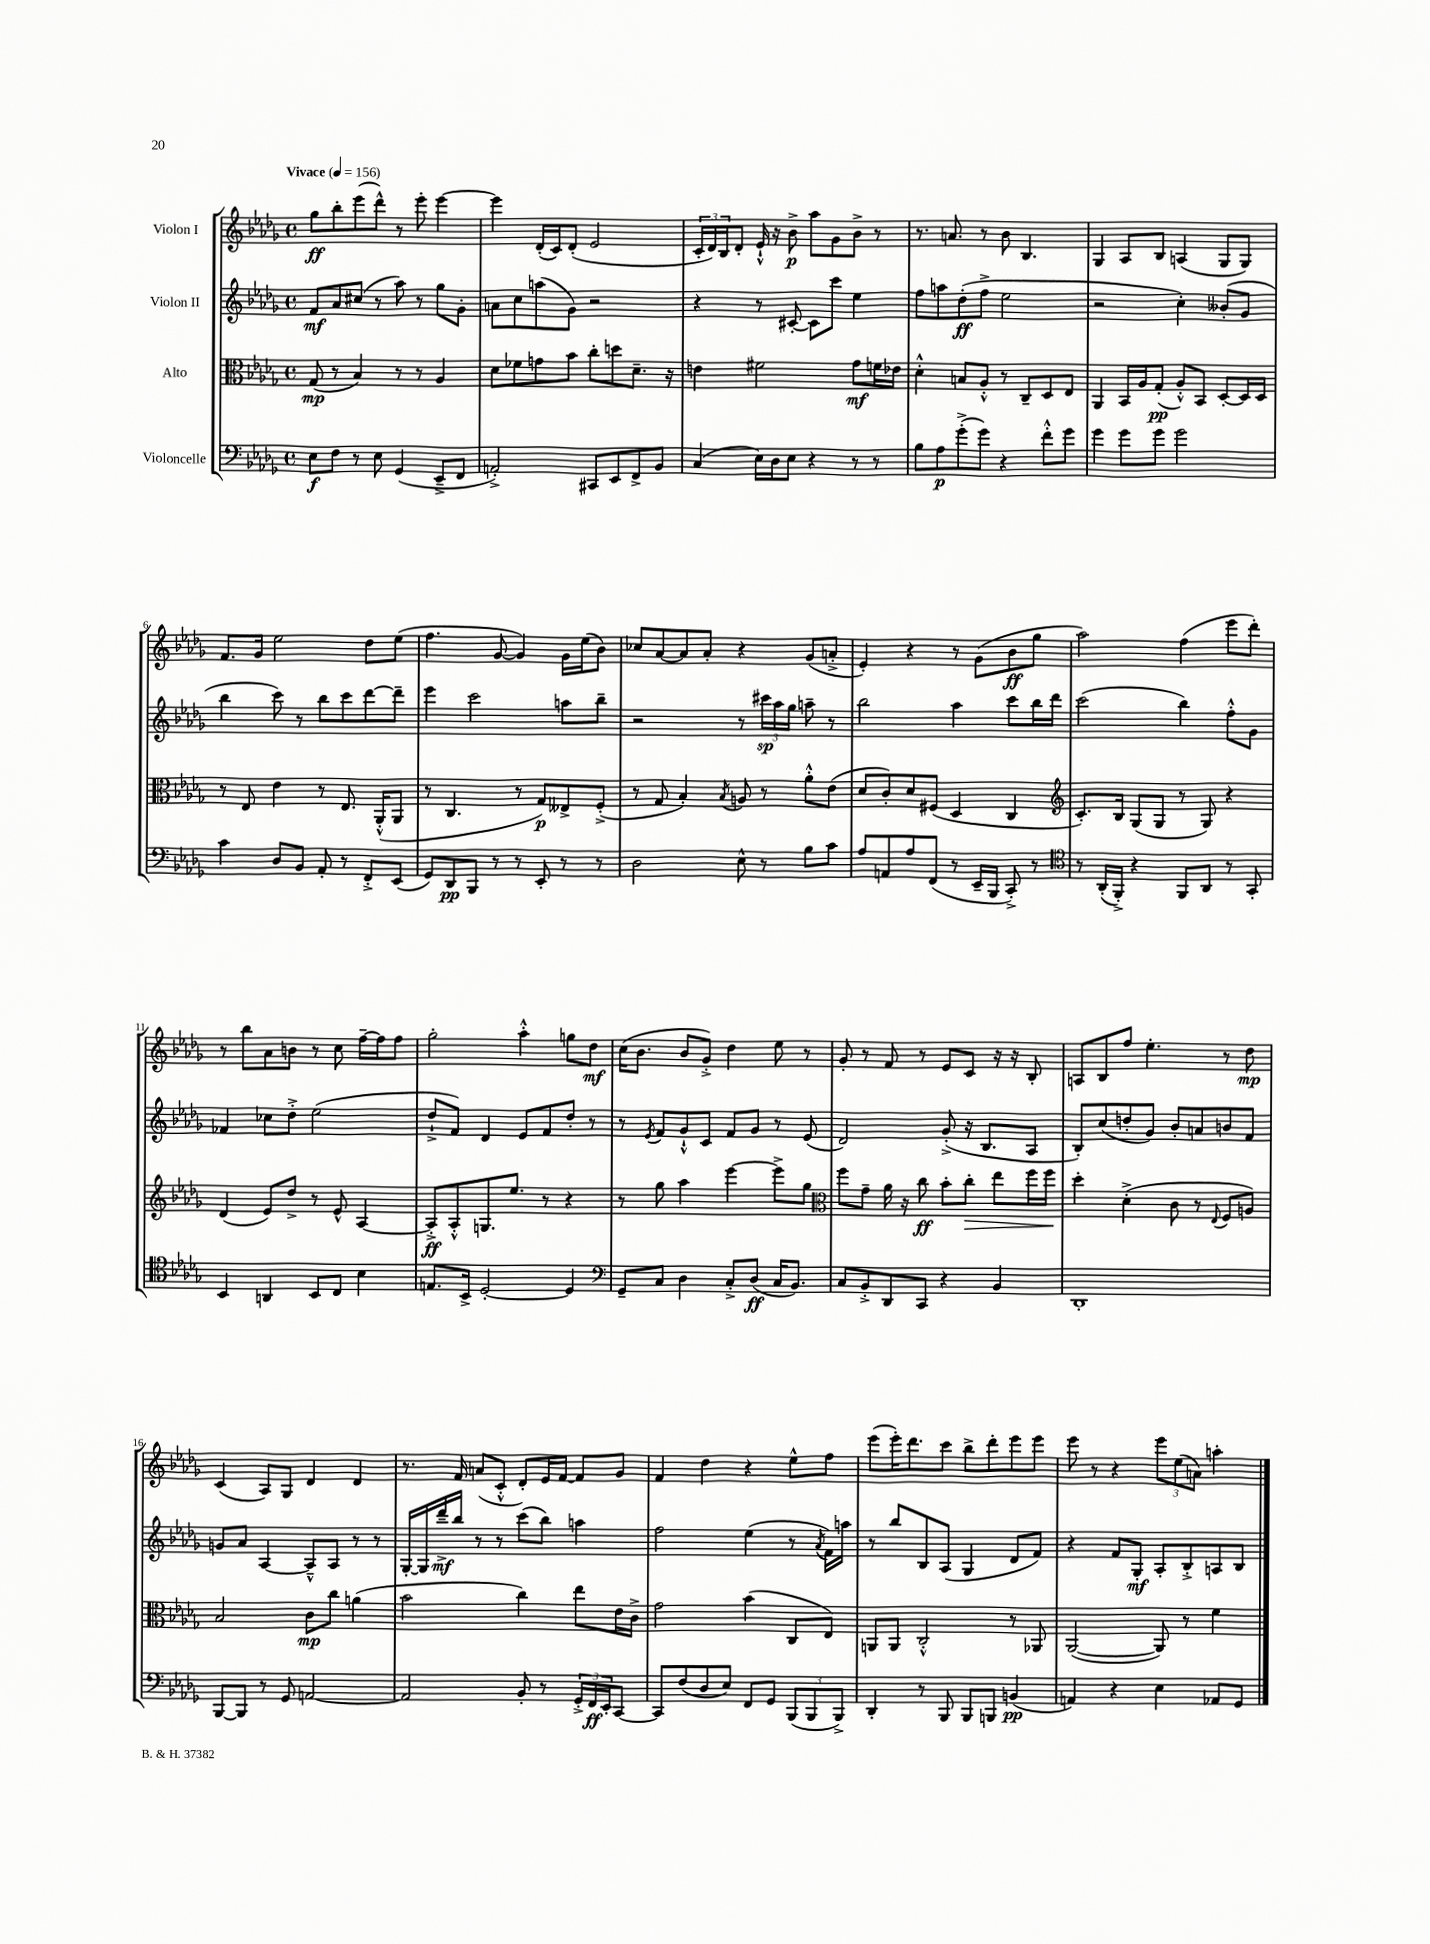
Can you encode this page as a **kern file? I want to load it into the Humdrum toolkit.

**kern	**kern	**kern	**kern
*staff4	*staff3	*staff2	*staff1
*clefF4	*clefC3	*clefG2	*clefG2
*k[b-e-a-d-g-]	*k[b-e-a-d-g-]	*k[b-e-a-d-g-]	*k[b-e-a-d-g-]
*M4/4	*M4/4	*M4/4	*M4/4
*met(c)	*met(c)	*met(c)	*met(c)
*MM156	*MM156	*MM156	*MM156
8E-	(8G-	8f	8gg-
8F	8r	8a-	8bb-'
8r	4B-)	(8cc#	(8eee-
8E-	.	8r	8ddd-^^)
(4GG-	8r	8aa-)	8r
.	8r	8r	8eee-'
8EE-~^	4A-	8gg-	[4eee-
8FF	.	8g-'	.
=	=	=	=
2AA'^)	8d-	8a	4eee-]
.	8f-	8cc	.
.	8g	(8aa	(16d-'
.	.	.	16c)
.	8b-	8g-)	(8d-'
8CC#	8cc'	2r	2e-
8EE-	8dd	.	.
8FF^	8.d-~	.	.
8BB-	.	.	.
.	16r	.	.
=	=	=	=
(4C	4e	4r	24c'
.	.	.	24d-)
.	.	.	24B-
.	.	.	8d-'
16E-)	2f#	8r	16e-`^^
16D-	.	.	16r
8E-	.	[8c#'	8b-^
4r	.	8c#]	8aa-
.	.	8ccc	8g-
8r	8g-	4ee-	8b-^
8r	16f	.	8r
.	16e-	.	.
=	=	=	=
8B-	4d-'^^	8ff	8.r
8A-	.	8aa	.
.	.	.	8.a
(8g-'^	8B	(8dd-'	.
8g-)	8A-'^^	8ff^	8r
4r	8r	2ee-	8b-
.	8C~	.	4.B-
8f'^^	8D-	.	.
8g-	8E-	.	.
=	=	=	=
4g-	4AA-	2r	4G-
8g-	16BB-	.	8A-
.	16A-	.	.
8g-	(8G-'	.	8B-
2g-	8A-'^^)	4cc')	(4A
.	8BB-	.	.
.	[8D-'	(8b--'	8G-
.	16D-]	8g-	8G-)
.	16D-	.	.
=	=	=	=
4c	8r	4bb-	8.f
.	8E-	.	.
.	.	.	16g-
8D-	4e-	8ccc)	2ee-
8BB-	.	8r	.
8AA-'	8r	8bb-	.
8r	8.E-	8ccc	.
8FF'^	.	[8ddd-	8dd-
.	(16AA-'^^	.	.
(8EE-	8AA-	8ddd-~]	(8ee-
=	=	=	=
8GG-)	8r	4eee-	4.ff
8DD-	4.C	.	.
8BBB-	.	2ccc	.
8r	.	.	[8g-
8r	8r	.	4g-])
8EE-'	8G-)	.	.
8r	8E--^	8aa	16g-
.	.	.	(16ee-
8r	(8F'^	8bb-~	8b-)
=	=	=	=
2D-	8r	2r	8cc-
.	8G-	.	[8a-
.	4B-')	.	8a-]
.	.	.	8a-'
.	8qB-	.	.
8E-^^	8A	8r	4r
8r	8r	24ccc#	.
.	.	24aa-	.
.	.	24gg-	.
8B-	8a-'^^	8aa~	(8g-
8c	(8e-	8r	8a'^
=	=	=	=
8A-	8d-	2bb-	4e-')
8AA	8c')	.	.
8A-	8d-	.	4r
(8FF	(8F#	.	.
8r	4D-	4aa-	8r
16EE-~	.	.	(8g-
16BBB-	.	.	.
8CC'^)	4C	8ccc	8b-
8r	.	16bb-	8gg-
.	.	16ddd-	.
=	=	=	=
*clefC4	*clefG2	*	*
8r	8.c')	(2ccc	2aa-)
(16AA-'	.	.	.
16FF'^)	16B-	.	.
4r	(8G-	.	.
.	8G-	.	.
8FF	8r	4bb-)	(4ff
8AA-	8G-)	.	.
8r	4r	8ff'^^	8eee-
8GG-'	.	8g-	8ddd-')
=	=	=	=
4BB-	(4d-	4f-	8r
.	.	.	8bb-
4AA	8e-)	8cc-	8a-
.	8dd-^	8dd-'^	8b
8BB-	8r	(2ee-	8r
8C	8e-^^	.	8cc
4B-	[4A-	.	[16ff~
.	.	.	16ff]
.	.	.	8ff
=	=	=	=
8.E	8A-'^]	8dd-`^	2gg-'
.	8A-'^^	8f)	.
16BB-^	.	.	.
[2D-'	8.G	4d-	.
.	8.ee-	.	.
.	.	8e-	4aa-'^^
.	8r	8f	.
4D-]	4r	8dd-'	8gg
.	.	8r	8dd-
=	=	=	=
*clefF4	*	*	*
8GG-~	8r	8r	(16cc
.	.	.	8.b-
.	.	8qe-	.
8C	8gg-	8f	.
4D-	4aa-	8g-`^^	8b-
.	.	8c	8g-'^)
8C'^	[4eee-	8f	4dd-
(8D-	.	8g-	.
16C	8eee-^]	8r	8ee-
8.BB-)	.	.	.
.	8gg-	(8e-	8r
=	=	=	=
*	*clefC3	*	*
8C	8ff	2d-)	8g-'
8BB-'^	8g-~	.	8r
8DD-	16a-	.	8f
.	16r	.	.
8CC	8cc	.	8r
4r	8b-'	(8g-'^	8e-
.	8cc'	16r	8c
.	.	8.B-	.
4BB-	8ee-	.	16r
.	.	.	16r
.	16ff	8A-	8B-'
.	16ff	.	.
=	=	=	=
1DD-'	4dd-'	8B-')	8A
.	.	(8cc	8B-
.	(4d-'^	8dd'	8ff
.	.	8g-)	4.ee-'
.	8c	8b-'	.
.	8r	8a	.
.	8qqE-	.	.
.	8F	8b	8r
.	8A)	8f	8dd-
=	=	=	=
[8BBB-	2B-	8g	(4c
8BBB-]	.	8a-	.
8r	.	[4A-	8A-)
8GG-	.	.	8G-
[2AA	8c	8A-~^^]	4d-
.	8cc	8A-	.
.	(4a	8r	4d-
.	.	8r	.
=	=	=	=
2AA]	2b-	[16G-'	8.r
.	.	16G-]	.
.	.	16ddd-~^	.
.	.	16bb-	16f
.	.	8r	(8a
.	.	8r	8c'^^
8BB-'	4cc)	(8ccc	8d-')
8r	.	8bb-)	16e-
.	.	.	[16f
24GG-'^	8ee-	4aa	8f]
24FF	.	.	.
24EE-'	.	.	.
[8CC	16e-	.	8g-
.	16c^	.	.
=	=	=	=
8CC]	2g-	2ff	4f
(8F	.	.	.
8D-	.	.	4dd-
8E-)	.	.	.
8FF	(4b-	(4ee-	4r
8GG-	.	.	.
(12BBB-	8C	8r	8ee-^^
12BBB-	.	.	.
.	.	8qa-	.
.	8E-)	16f)	8ff
12BBB-^)	.	.	.
.	.	16aa	.
=	=	=	=
4DD-'	8AA	8r	(8eee-
.	8AA	8bb-	16eee-')
.	.	.	8.ddd-
8r	2C'^^	8B-	.
8BBB-	.	(8A-	8ccc
8BBB-	.	4G-	8bb-^
8BBB	.	.	8ddd-'
(4BB	8r	8d-	8eee-
.	8AA-	8f)	8eee-
=	=	=	=
4AA)	([2AA-	4r	8eee-
.	.	.	8r
4r	.	8f	4r
.	.	8G-'	.
4E-	8AA-])	8A-'	12eee-
.	.	.	(12ee-
.	8r	8B-'^	.
.	.	.	12a)
8AA-	4f	8A	4aa'
8GG-	.	8B-	.
==	==	==	==
*-	*-	*-	*-
